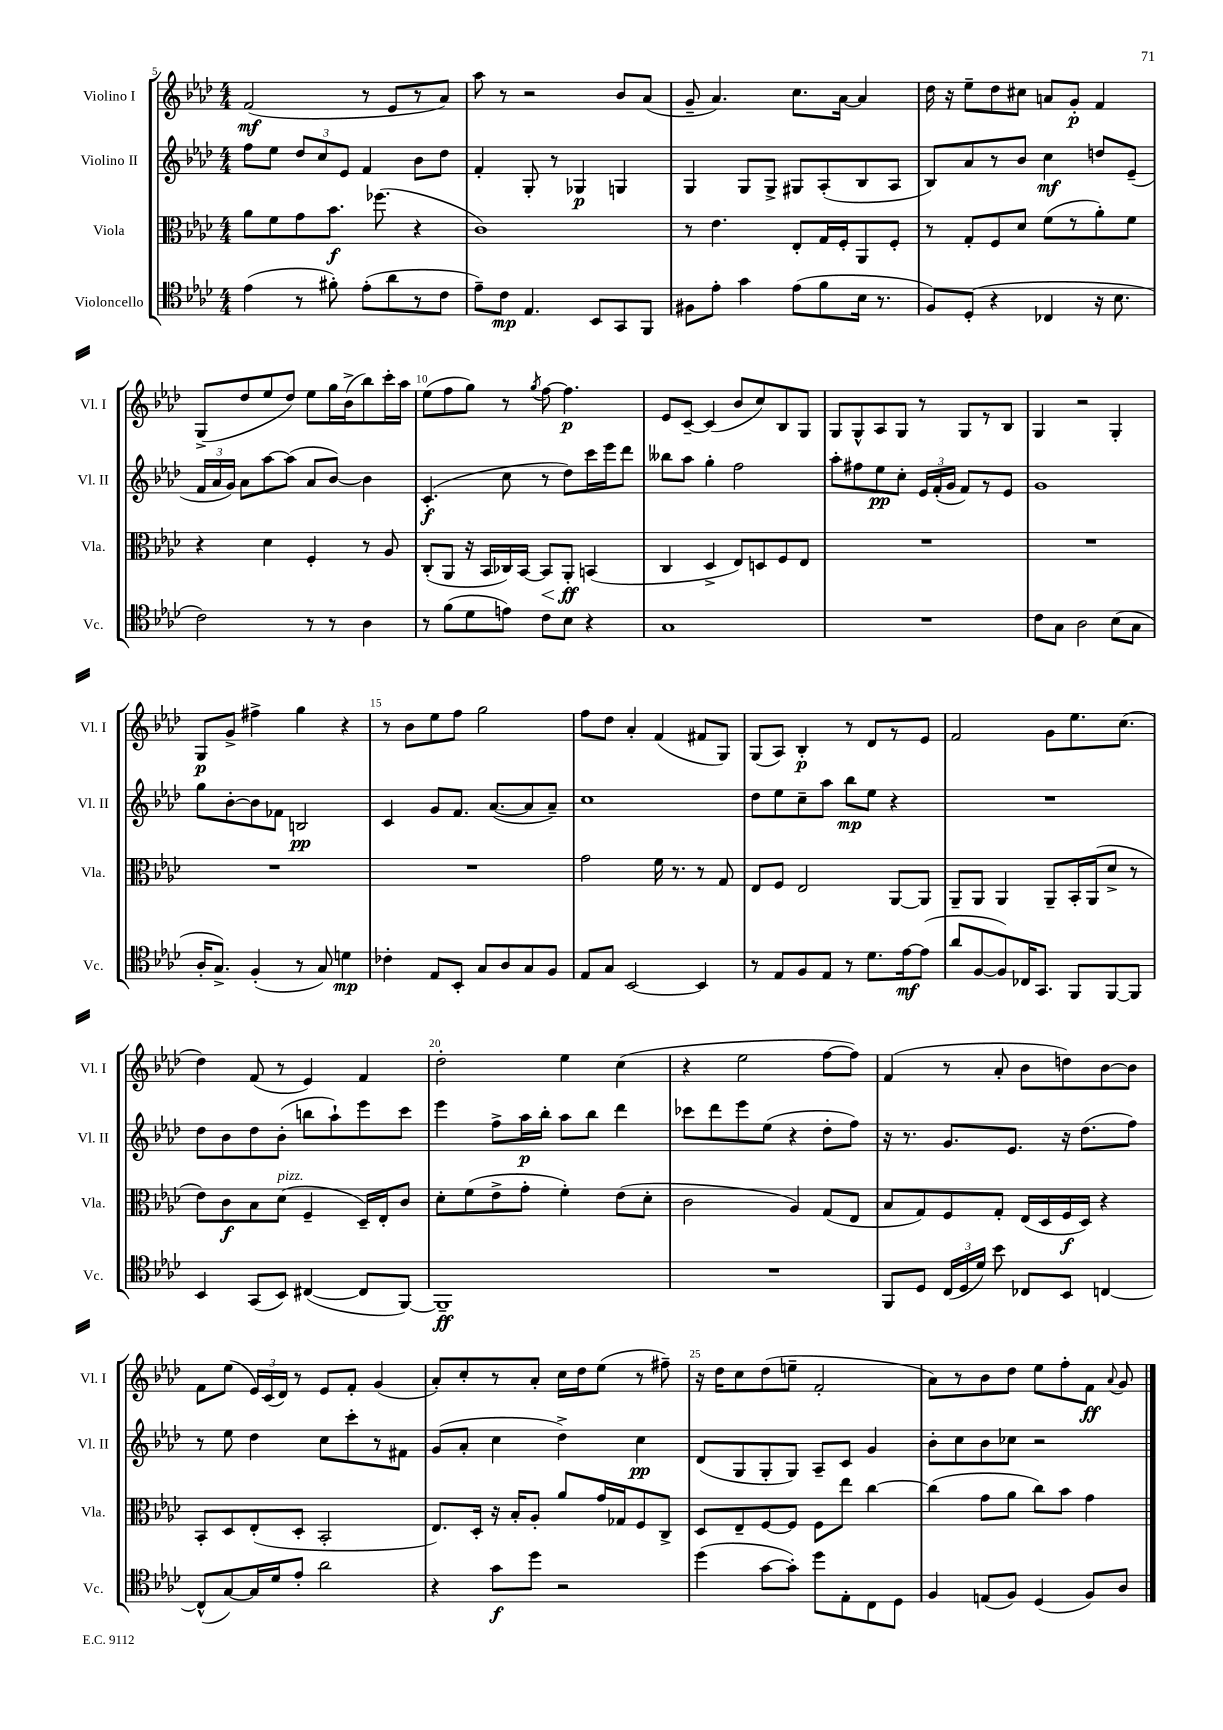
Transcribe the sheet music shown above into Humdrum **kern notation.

**kern	**kern	**kern	**kern
*staff4	*staff3	*staff2	*staff1
*clefC4	*clefC3	*clefG2	*clefG2
*k[b-e-a-d-]	*k[b-e-a-d-]	*k[b-e-a-d-]	*k[b-e-a-d-]
*M4/4	*M4/4	*M4/4	*M4/4
(4e-	8a-	8ff	(2f
.	8f	8ee-	.
8r	8g	12dd-	.
.	.	12cc	.
8f#')	8.b-	.	.
.	.	12e-	.
(8e-'	.	4f	8r
.	(8.ff-	.	.
8a-	.	.	8e-
8r	4r	8b-	8r
8c	.	8dd-	8a-)
=	=	=	=
8e-~)	1c)	4f'	8aa-
8c	.	.	8r
4.E-	.	8G'	2r
.	.	8r	.
.	.	4G-	.
8BB-	.	.	.
8GG	.	4G	8b-
8FF	.	.	(8a-
=	=	=	=
8F#	8r	4G	8g~
8e-'	4.e-	.	4.a-)
4g	.	8G	.
.	.	8G^	.
(8e-	8E-'	8G#	8.cc
8f	16G	(8A-'	.
.	16F'	.	[16a-
16B-	8AA-	8B-	4a-]
8.r	.	.	.
.	8F'	8A-	.
=	=	=	=
8F)	8r	8B-)	16dd-
.	.	.	16r
(8D-'	8G'	8a-	8ee-~
4r	8F	8r	8dd-
.	8d-	8b-	8cc#
4C-	(8f	4cc	8a
.	8r	.	8g'
16r	8a-')	8dd	4f
8.B-	.	.	.
.	8f	(8e-~	.
=	=	=	=
2c)	4r	24f	(8G^
.	.	24a-	.
.	.	24g)	.
.	.	8a-	8dd-
.	4d-	[8aa-	8ee-
.	.	(8aa-]	8dd-)
8r	4F'	8a-	8ee-
8r	.	[8b-)	16gg
.	.	.	(16b-^
4A-	8r	4b-]	8bb-)
.	8A-	.	16ccc'
.	.	.	16aa-
=	=	=	=
8r	(8C'	(4.c'	(8ee-
(8f	8AA-	.	8ff
8d-	16r	.	8gg)
.	16BB-	.	.
8e)	16C-)	8cc	8r
.	[16BB-	.	.
.	.	.	8qgg
8c	8BB-]	8r	[8ff
8B-	8AA-'	8dd-)	4.ff]
4r	(4BB	16ccc	.
.	.	16eee-	.
.	.	8ddd-	.
=	=	=	=
1G	4C	8bb--	8e-
.	.	8aa-	[8c~
.	4D-^	4gg'	(4c]
.	8E-)	2ff	8b-
.	8D	.	8cc)
.	8F	.	8B-
.	8E-	.	8G
=	=	=	=
1r	1r	8aa-'	8G
.	.	8ff#	8G^^
.	.	8ee-	8A-
.	.	8cc'	8G
.	.	24e-	8r
.	.	(24f'	.
.	.	24g	.
.	.	8f)	8G
.	.	8r	8r
.	.	8e-	8B-
=	=	=	=
8c	1r	1g	4G
8G	.	.	.
2A-	.	.	2r
(8B-	.	.	4G'
8G	.	.	.
=	=	=	=
16A-'	1r	8gg	8G
8.G^)	.	.	.
.	.	[8b-'	8g^
(4F'	.	8b-]	4ff#^
.	.	8f-	.
8r	.	2B	4gg
8G)	.	.	.
4d	.	.	4r
=	=	=	=
4c-'	1r	4c	8r
.	.	.	8b-
8E-	.	8g	8ee-
8BB-'	.	8.f	8ff
8G	.	.	2gg
.	.	([8.a-	.
8A-	.	.	.
8G	.	8a-]	.
8F	.	8a-~)	.
=	=	=	=
8E-	2g	1cc	8ff
8G	.	.	8dd-
[2BB-	.	.	4a-'
.	16f	.	(4f
.	8.r	.	.
4BB-]	8r	.	8f#
.	8G	.	8G)
=	=	=	=
8r	8E-	8dd-	(8G
8E-	8F	8ee-	8A-)
8F	2E-	8cc~	4B-'
8E-	.	8aa-	.
8r	.	8bb-	8r
8.d-	.	8ee-	8d-
.	[8AA-	4r	8r
[16e-	.	.	.
(8e-]	8AA-]	.	8e-
=	=	=	=
8a-	8AA-~	1r	2f
[8F	8AA-	.	.
8F])	4AA-	.	.
16C-	.	.	.
8.GG	.	.	.
.	8AA-~	.	8g
8FF	16BB-'	.	8.ee-
.	(16AA-	.	.
[8FF	8d-^	.	.
.	.	.	(8.cc
8FF]	8r	.	.
=	=	=	=
4BB-	8e-)	8dd-	4dd-)
.	8c	8b-	.
(8GG	8B-	8dd-	(8f
8BB-)	(8d-	(8b-'	8r
([4C#	4F~	8bb	4e-)
.	.	8aa-`)	.
8C#]	16D-~)	8eee-	4f
.	16E-'	.	.
[8FF)	8c	8ccc	.
=	=	=	=
1FF~]	8d-'	4eee-	2dd-'
.	(8f	.	.
.	8e-^	8ff^	.
.	8g'	16aa-	.
.	.	16bb-'	.
.	4f')	8aa-	4ee-
.	.	8bb-	.
.	(8e-	4ddd-	(4cc
.	8d-'	.	.
=	=	=	=
1r	2c	8ccc-	4r
.	.	8ddd-	.
.	.	8eee-	2ee-
.	.	(8ee-	.
.	4A-)	4r	.
.	(8G	8dd-'	[8ff
.	8E-	8ff)	8ff])
=	=	=	=
8FF	8B-	16r	(4f
.	.	8.r	.
8D-	8G)	.	.
(24C	8F	8.g	8r
24D-	.	.	.
24d-)	.	.	.
8b-	8G'	.	8a-'
.	.	8.e-	.
8C-	(16E-	.	8b-
.	16D-	.	.
8BB-	16F	16r	8dd)
.	16D-)	(8.dd-	.
[4C	4r	.	[8b-
.	.	8ff)	8b-]
=	=	=	=
(8C^^]	8BB-'	8r	8f
[8G)	8D-	8ee-	(8ee-
16G]	(8E-'	4dd-	24e-)
.	.	.	(24c
16d-	.	.	.
.	.	.	24d-)
8e-'	8D-'	.	8r
2a-	2BB-'	8cc	8e-
.	.	8ccc'	8f'
.	.	8r	(4g
.	.	8f#	.
=	=	=	=
4r	8.E-)	(8g	8a-')
.	.	8a-'	8cc'
.	16D-'	.	.
8g	16r	4cc	8r
.	16B-'	.	.
8dd-	8A-'	.	8a-'
2r	8a-	4dd-^)	16cc
.	.	.	16dd-
.	16g	.	(8ee-
.	16G-	.	.
.	8F	4cc	8r
.	8C^	.	8ff#~)
=	=	=	=
(4dd-	8D-	(8d-	16r
.	.	.	16dd-
.	8E-~	8G	8cc
[8g	[8F	8G'	(8dd-
8g'])	8F]	8G)	8ee~
8dd-	8F	8A-~	2f'
8E-'	8ee-	8c	.
8C	[4cc	4g	.
8D-	.	.	.
=	=	=	=
4F	(4cc]	8b-'	8a-)
.	.	8cc	8r
(8E	8g	8b-	8b-
8F)	8a-	8cc-	8dd-
(4D-	8cc)	2r	8ee-
.	8b-	.	8ff'
8F)	4g	.	8f
.	.	.	8qqa-
8A-	.	.	8g
==	==	==	==
*-	*-	*-	*-
